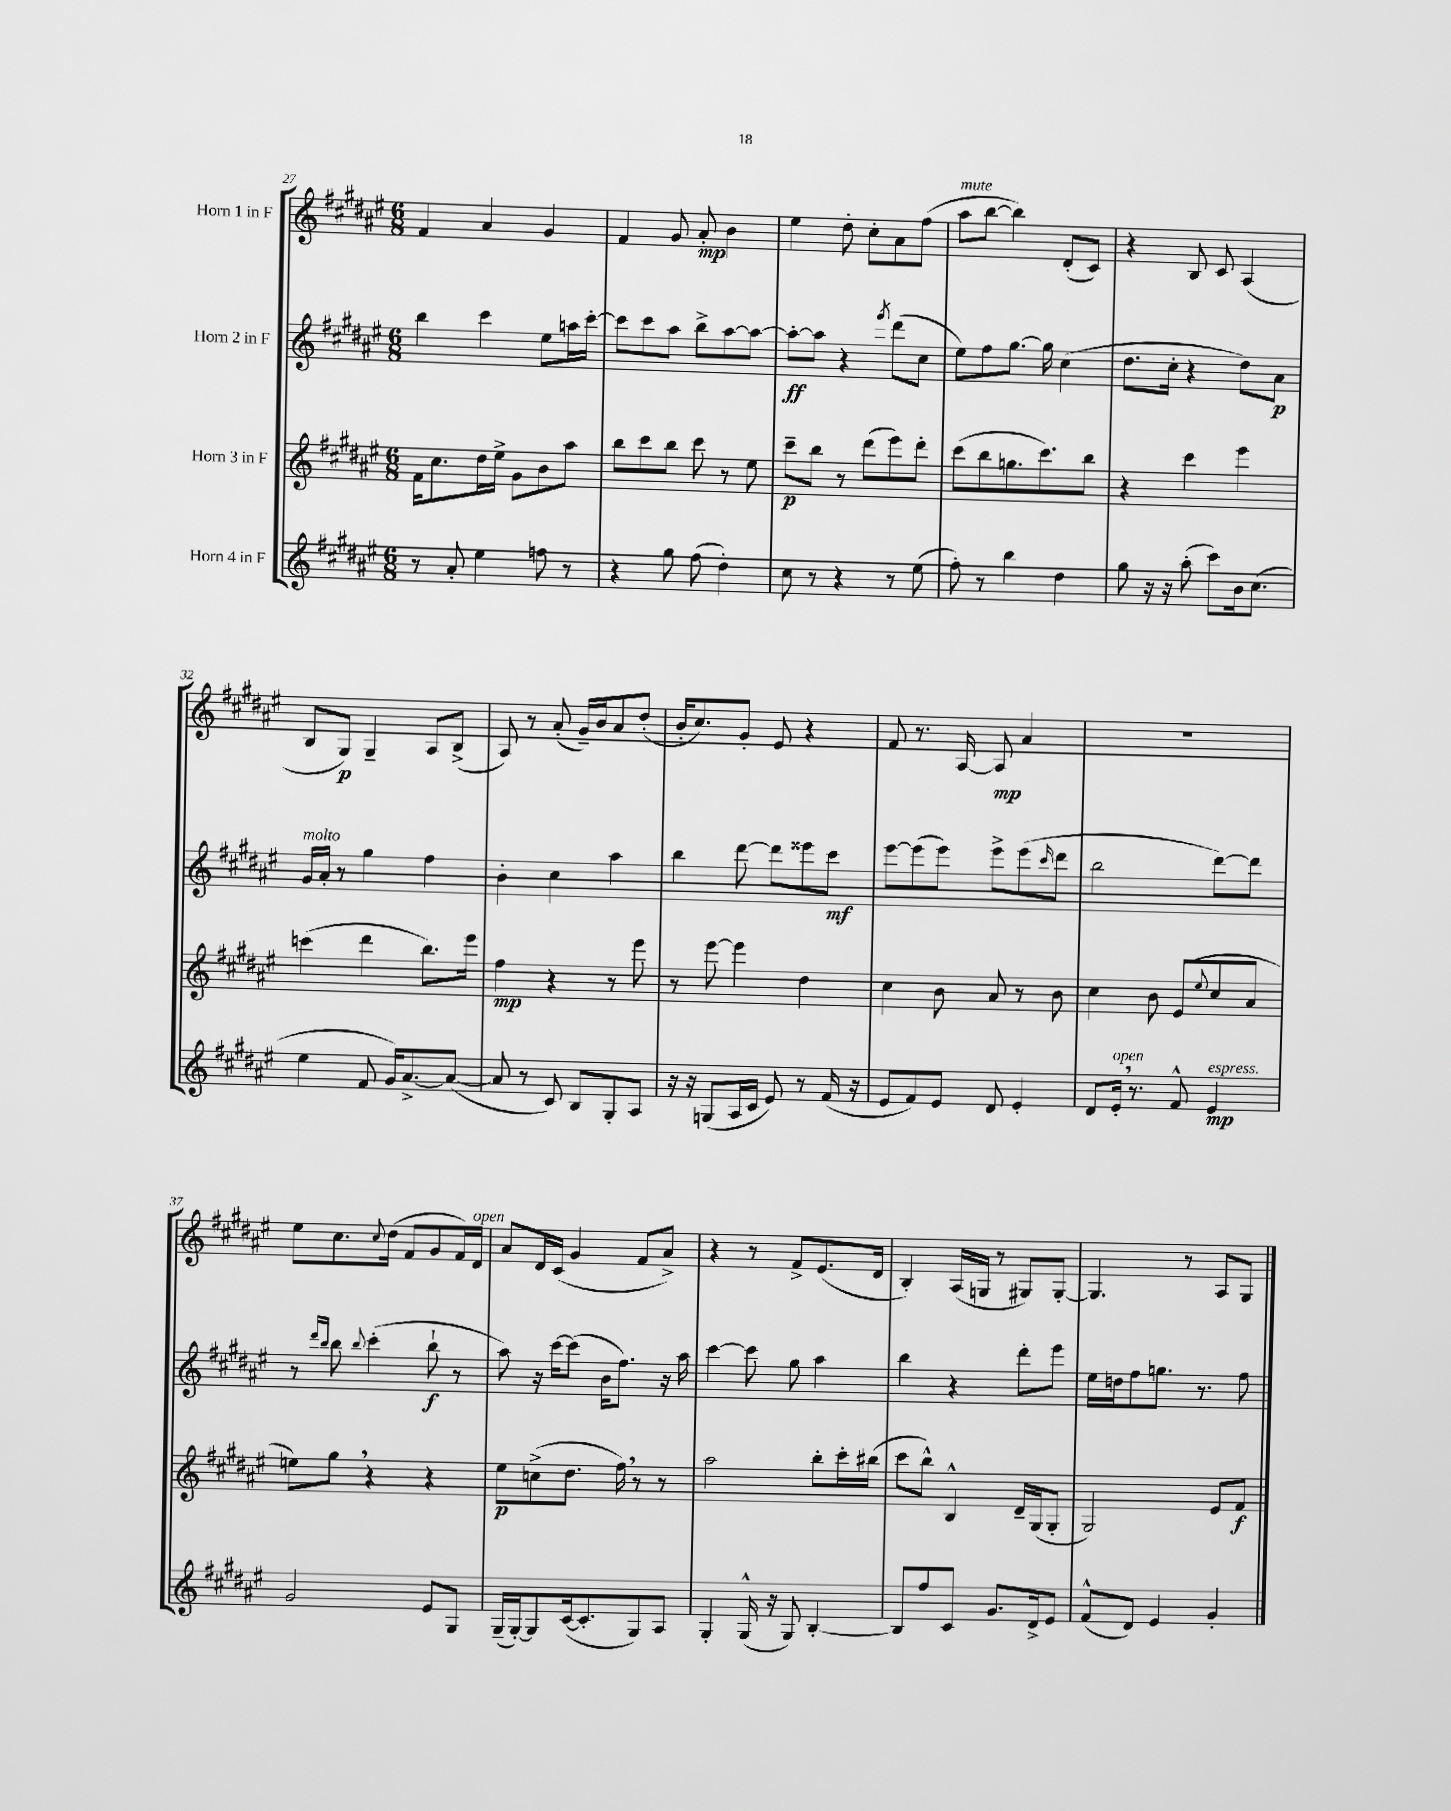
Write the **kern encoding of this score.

**kern	**dynam	**kern	**dynam	**kern	**dynam	**kern	**dynam
*part4	*part4	*part3	*part3	*part2	*part2	*part1	*part1
*staff4	*staff4	*staff3	*staff3	*staff2	*staff2	*staff1	*staff1
*I"Horn 4 in F	*	*I"Horn 3 in F	*	*I"Horn 2 in F	*	*I"Horn 1 in F	*
*clefG2	*	*clefG2	*	*clefG2	*	*clefG2	*
*k[f#c#g#d#a#e#]	*	*k[f#c#g#d#a#e#]	*	*k[f#c#g#d#a#e#]	*	*k[f#c#g#d#a#e#]	*
*M6/8	*	*M6/8	*	*M6/8	*	*M6/8	*
=27	=27	=27	=27	=27	=27	=27	=27
8r	.	16f#\KL	.	4bb\	.	4f#/	.
.	.	8.cc#\	.	.	.	.	.
8a#'/	.	.	.	.	.	.	.
4ee#\	.	16dd#\L	.	4ccc#\	.	4a#/	.
.	.	16ee#^\JJ	.	.	.	.	.
.	.	8g#\L	.	.	.	.	.
8ffn\	.	8b\	.	8ee#\L	.	4g#/	.
8r	.	8aa#\J	.	16aan\L	.	.	.
.	.	.	.	[16ccc#'\JJ	.	.	.
=28	=28	=28	=28	=28	=28	=28	=28
4r	.	8bb\L	.	8ccc#\L]	.	4f#/	.
.	.	8ccc#\	.	8ccc#\	.	.	.
8gg#\	.	8bb\J	.	8aa#\J	.	8g#/	.
(8ff#\	.	8ccc#\	.	8bb^\L	.	8a#'/	mp
4dd#'\)	.	8r	.	[8aa#\	.	4b\	.
.	.	8ee#\	.	8aa#\J_	.	.	.
=29	=29	=29	=29	=29	=29	=29	=29
8cc#\	.	8ccc#~\L	p	8aa#'\L_	ff	4ee#\	.
8r	.	8bb\J	.	8aa#\J]	.	.	.
4r	.	8r	.	4r	.	8dd#'\	.
.	.	(8ddd#\L	.	.	.	8cc#'\L	.
.	.	.	.	8qfff#/	.	.	.
8r	.	8eee#\)	.	(8ddd#\L	.	8a#\	.
(8ee#\	.	8ddd#'\J	.	8cc#\J	.	(8ff#\J	.
=30	=30	=30	=30	=30	=30	=30	=30
!	!	!	!	!	!	!LO:TX:a:i:t=mute	!
8ff#'\)	.	(8ccc#\L	.	8ee#\L)	.	8aa#\L	.
8r	.	8bb\	.	8ff#\	.	[8bb\J	.
4bb\	.	8.ggn\	.	[8.gg#\J	.	4bb\])	.
.	.	8.ccc#\)	.	16gg#\]	.	.	.
4dd#\	.	.	.	(4cc#\	.	(8d#'/L	.
.	.	8bb\J	.	.	.	8c#/J)	.
=31	=31	=31	=31	=31	=31	=31	=31
8gg#\	.	4r	.	8.dd#\L	.	4r	.
16r	.	.	.	.	.	.	.
16r	.	.	.	16cc#'\Jk	.	.	.
(8aa#'\	.	4ccc#\	.	4r	.	8B/	.
8ccc#\L)	.	.	.	.	.	8c#/	.
16b\k	.	4eee#\	.	8dd#\L)	.	(4A#/	.
(8.cc#\J	.	.	.	.	.	.	.
.	.	.	.	8a#\J	p	.	.
!!LO:LB:g=z
=32	=32	=32	=32	=32	=32	=32	=32
!	!	!	!	!LO:TX:a:i:t=molto	!	!	!
4ee#\	.	(4cccn\	.	16g#/LL	.	8B/L	.
.	.	.	.	16a#'/JJ	.	.	.
.	.	.	.	8r	.	8G#/J)	p
8f#/	.	4ddd#\	.	4gg#\	.	4G#~/	.
16g#/KL)	.	.	.	.	.	.	.
[8.a#^/	.	.	.	.	.	.	.
.	.	8.bb\L)	.	4ff#\	.	8A#/L	.
(8a#/J_	.	.	.	.	.	(8B^/J	.
.	.	16eee#\Jk	.	.	.	.	.
=33	=33	=33	=33	=33	=33	=33	=33
8a#/]	.	4ff#\	mp	4b'\	.	8A#/)	.
8r	.	.	.	.	.	8r	.
8c#/)	.	4r	.	4cc#\	.	(8a#'/	.
8B/L	.	.	.	.	.	16g#~/LL)	.
.	.	.	.	.	.	16b/J	.
8G#'/	.	8r	.	4aa#\	.	8a#/	.
8A#/J	.	8eee#\	.	.	.	(8dd#'/J	.
=34	=34	=34	=34	=34	=34	=34	=34
16r	.	8r	.	4bb\	.	16b'/KL	.
16r	.	.	.	.	.	8.cc#/)	.
(8Gn/L	.	[8eee#\	.	.	.	.	.
16A#/L	.	4eee#\]	.	[8ddd#\	.	8g#'/J	.
16c#/JJ	.	.	.	.	.	.	.
8e#/)	.	.	.	8ddd#\L]	.	8e#/	.
8r	.	4dd#\	.	8eee##X\	.	4r	.
(16f#/	.	.	.	8ccc#\J	mf	.	.
16r	.	.	.	.	.	.	.
=35	=35	=35	=35	=35	=35	=35	=35
8e#/L	.	4cc#\	.	[8eee#\L	.	8f#/	.
8f#/)	.	.	.	(8eee#\]	.	8.r	.
8e#/J	.	8b\	.	8eee#\J)	.	.	.
.	.	.	.	.	.	[16A#/	.
8d#/	.	8a#/	.	8eee#^\L	.	8A#/]	mp
4e#'/	.	8r	.	(8eee#\	.	4a#/	.
.	.	.	.	16qqccc#/	.	.	.
.	.	8b\	.	8ddd#\J	.	.	.
=36	=36	=36	=36	=36	=36	=36	=36
8d#/L	.	4cc#\	.	2bb\	.	2.r	.
!LO:TX:a:i:t=open	!	!	!	!	!	!	!
16e#',/Jk	.	.	.	.	.	.	.
8.r	.	.	.	.	.	.	.
.	.	8b\	.	.	.	.	.
8f#^^/	.	(8e#/L	.	.	.	.	.
.	.	8qqee#/	.	.	.	.	.
!LO:TX:a:i:t=espress.	!	!	!	!	!	!	!
4e#/	mp	8cc#/	.	[8ddd#\L)	.	.	.
.	.	8a#/J	.	8ddd#\J]	.	.	.
!!LO:LB:g=z
=37	=37	=37	=37	=37	=37	=37	=37
2g#/	.	8een\L)	.	8r	.	8ee#\L	.
.	.	.	.	16qqddd#/LL	.	.	.
.	.	.	.	16qqbb/JJ	.	.	.
.	.	8gg#,\J	.	8bb\	.	8.cc#\	.
.	.	.	.	8qqbb/	.	.	.
.	.	4r	.	(4ccc#'\	.	.	.
.	.	.	.	.	.	8qqcc#/	.
.	.	.	.	.	.	(16dd#\Jk	.
.	.	.	.	.	.	8f#/L	.
8e#/L	.	4r	.	8bb`\	f	8g#/	.
8G#/J	.	.	.	8r	.	16f#/L)	.
!	!	!	!	!	!	!LO:TX:a:i:t=open	!
.	.	.	.	.	.	16d#/JJ	.
=38	=38	=38	=38	=38	=38	=38	=38
(16G#~/LL	.	8ee#\L	p	8aa#\)	.	8a#/L	.
[16G#'/J)	.	.	.	.	.	.	.
8G#/]	.	(8ccn^\	.	16r	.	16d#/L	.
.	.	.	.	[16ccc#\KL	.	(16c#/JJ	.
([16c#/k	.	8.dd#\J	.	(8ccc#\J]	.	4g#/	.
8.c#'/]	.	.	.	.	.	.	.
.	.	.	.	16b\KL	.	.	.
.	.	16ff#,\)	.	8.ff#\J)	.	.	.
8G#/)	.	8r	.	.	.	8f#/L	.
8A#/J	.	8r	.	16r	.	8a#^/J)	.
.	.	.	.	16aa#\	.	.	.
=39	=39	=39	=39	=39	=39	=39	=39
4G#'/	.	2aa#\	.	[4ccc#\	.	4r	.
(16G#^^/	.	.	.	8ccc#\]	.	8r	.
16r	.	.	.	.	.	.	.
8G#/)	.	.	.	8gg#\	.	8f#^/L	.
[4B'/	.	8bb'\L	.	4aa#\	.	(8.e#/	.
.	.	16ccc#'\L	.	.	.	.	.
.	.	(16bb#X\JJ	.	.	.	16d#/Jk	.
=40	=40	=40	=40	=40	=40	=40	=40
8B/L]	.	8ccc#\L	.	4bb\	.	4B'/)	.
8ff#/	.	8bb^^\J)	.	.	.	.	.
8c#/J	.	4B^^/	.	4r	.	(16A#/LL	.
.	.	.	.	.	.	16Gn/JJ	.
8.g#/L	.	.	.	.	.	8r	.
.	.	16d#~/LL	.	8ddd#'\L	.	8G#X/L)	.
16d#^/k	.	(16G#/J	.	.	.	.	.
8e#/J	.	8G#'/J	.	8eee#\J	.	[8G#'/J	.
=41	=41	=41	=41	=41	=41	=41	=41
(8f#^^/L	.	2G#/)	.	16ee#\LL	.	4.G#/]	.
.	.	.	.	16ddn\J	.	.	.
8d#/J)	.	.	.	8ff#\	.	.	.
4e#/	.	.	.	8.ggn\J	.	.	.
.	.	.	.	.	.	8r	.
.	.	.	.	8.r	.	.	.
4g#'/	.	8e#/L	.	.	.	8A#/L	.
.	.	8f#/J	f	8ff#\	.	8G#/J	.
==	==	==	==	==	==	==	==
*-	*-	*-	*-	*-	*-	*-	*-
